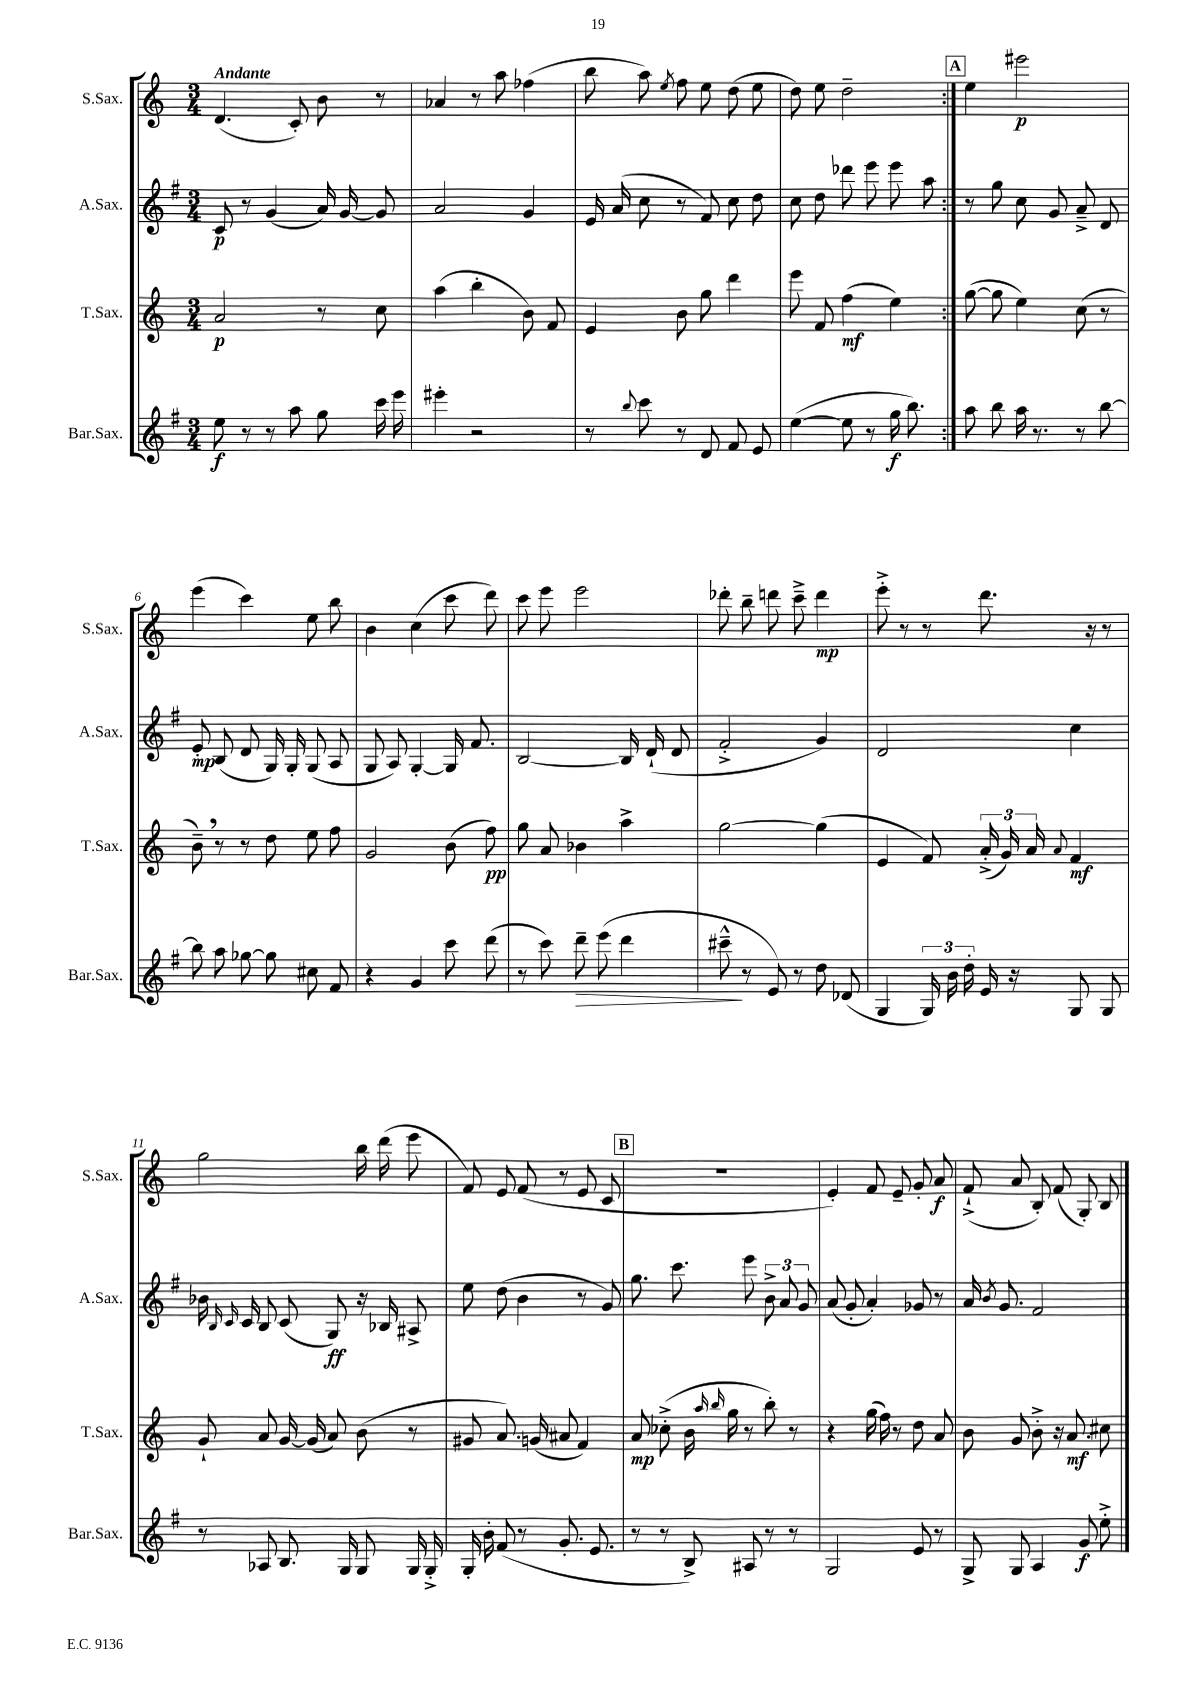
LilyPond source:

<<
\new StaffGroup <<
\new Staff = "s0" \with { instrumentName = "S.Sax." shortInstrumentName = "S.Sax." } {
    \clef treble \key c \major \numericTimeSignature \time 3/4 \tempo "Andante"
    \autoBeamOff \repeat volta 2 { d'4.( c'8-.) b'8 r8 |
    aes'4 r8 a''8 fes''4( |
    b''8 a''8) \acciaccatura { e''8 } f''8 e''8 d''8( e''8 |
    d''8) e''8 d''2-- | }
    \mark \markup { \box "A" } e''4 eis'''2\p |
    e'''4( c'''4) e''8 b''8 |
    b'4 c''4( c'''8 d'''8) |
    c'''8 e'''8 e'''2 |
    des'''8-. b''8-- d'''8 c'''8---> d'''4\mp |
    e'''8-.-> r8 r8 d'''8. r16 r8 |
    g''2 b''16 d'''16( e'''8 |
    f'8) e'8 f'8( r8 e'8 c'8 |
    \mark \markup { \box "B" } R2. |
    e'4-.) f'8 e'8-- g'8-. a'8\f |
    f'8-!->( a'8 b8-.) f'8( g8-.) b8 \bar "|." |
}
\new Staff = "s1" \with { instrumentName = "A.Sax." shortInstrumentName = "A.Sax." } {
    \clef treble \key g \major \numericTimeSignature \time 3/4
    \autoBeamOff \repeat volta 2 { c'8\p r8 g'4( a'16) g'16~ g'8 |
    a'2 g'4 |
    e'16 a'16( c''8 r8 fis'8) c''8 d''8 |
    c''8 d''8 des'''8 e'''8 e'''8 a''8 | }
    \mark \markup { \box "A" } r8 g''8 c''8 g'8 a'8---> d'8 |
    e'8-.\mp b8( d'8 g16) g16-. g8( a8 |
    g8 a8) g4~-. g16 fis'8. |
    b2~ b16 d'16-!( d'8 |
    fis'2-.-> g'4) |
    d'2 c''4 |
    bes'16 \grace { b16 c'16 } c'16 b8 c'8( g8\ff) r16 bes16 ais8-> |
    e''8 d''8( b'4 r8 g'8) |
    \mark \markup { \box "B" } g''8. c'''8. e'''8 \tuplet 3/2 { b'8-> a'8 g'8 } |
    a'8( g'8-. a'4-.) ges'8 r8 |
    a'16 \acciaccatura { b'8 } g'8. fis'2 \bar "|." |
}
\new Staff = "s2" \with { instrumentName = "T.Sax." shortInstrumentName = "T.Sax." } {
    \clef treble \key c \major \numericTimeSignature \time 3/4
    \autoBeamOff \repeat volta 2 { a'2\p r8 c''8 |
    a''4( b''4-. b'8) f'8 |
    e'4 b'8 g''8 d'''4 |
    e'''8 f'8 f''4\mf( e''4) | }
    \mark \markup { \box "A" } g''8~( g''8 e''4) c''8( r8 |
    b'8--) \breathe r8 r8 d''8 e''8 f''8 |
    g'2 b'8( f''8\pp) |
    g''8 a'8 bes'4 a''4-> |
    g''2~ g''4( |
    e'4 f'8) \tuplet 3/2 { a'16-.->( g'16) a'16 } \appoggiatura { a'8 } f'4\mf |
    g'8-! a'8 g'16~ g'16( a'8) b'8( r8 |
    gis'8 a'8.) g'16( ais'8 f'4) |
    \mark \markup { \box "B" } a'8\mp ces''8-.->( b'16 \grace { a''16 b''16 } g''16 r8 b''8-.) r8 |
    r4 g''16( f''16) r8 d''8 a'8 |
    b'8 g'8 b'8-.-> r16 a'8.\mf cis''8 \bar "|." |
}
\new Staff = "s3" \with { instrumentName = "Bar.Sax." shortInstrumentName = "Bar.Sax." } {
    \clef treble \key g \major \numericTimeSignature \time 3/4
    \autoBeamOff \repeat volta 2 { e''8\f r8 r8 a''8 g''8 c'''16 e'''16 |
    eis'''4-. r2 |
    r8 \appoggiatura { b''8 } c'''8 r8 d'8 fis'8 e'8 |
    e''4~( e''8 r8 g''16\f b''8.) | }
    \mark \markup { \box "A" } a''8 b''8 a''16 r8. r8 b''8~ |
    b''8 a''8 ges''8~ ges''8 cis''8 fis'8 |
    r4 g'4 c'''8 d'''8( |
    r8 c'''8) d'''8--\> e'''8( d'''4 |
    cis'''8---^\! r8 e'8) r8 d''8 des'8( |
    g4 \tuplet 3/2 { g16) b'16 d''16-. } e'16 r16 g8 g8 |
    r8 aes8 b8. g16 g8 g16 g16-.-> |
    g16-. b'16-. fis'8( r8 g'8.-. e'8. |
    \mark \markup { \box "B" } r8 r8 b8->) ais8 r8 r8 |
    g2 e'8 r8 |
    g8-> g8 a4 g'8\f e''8-.-> \bar "|." |
}
>>
>>
